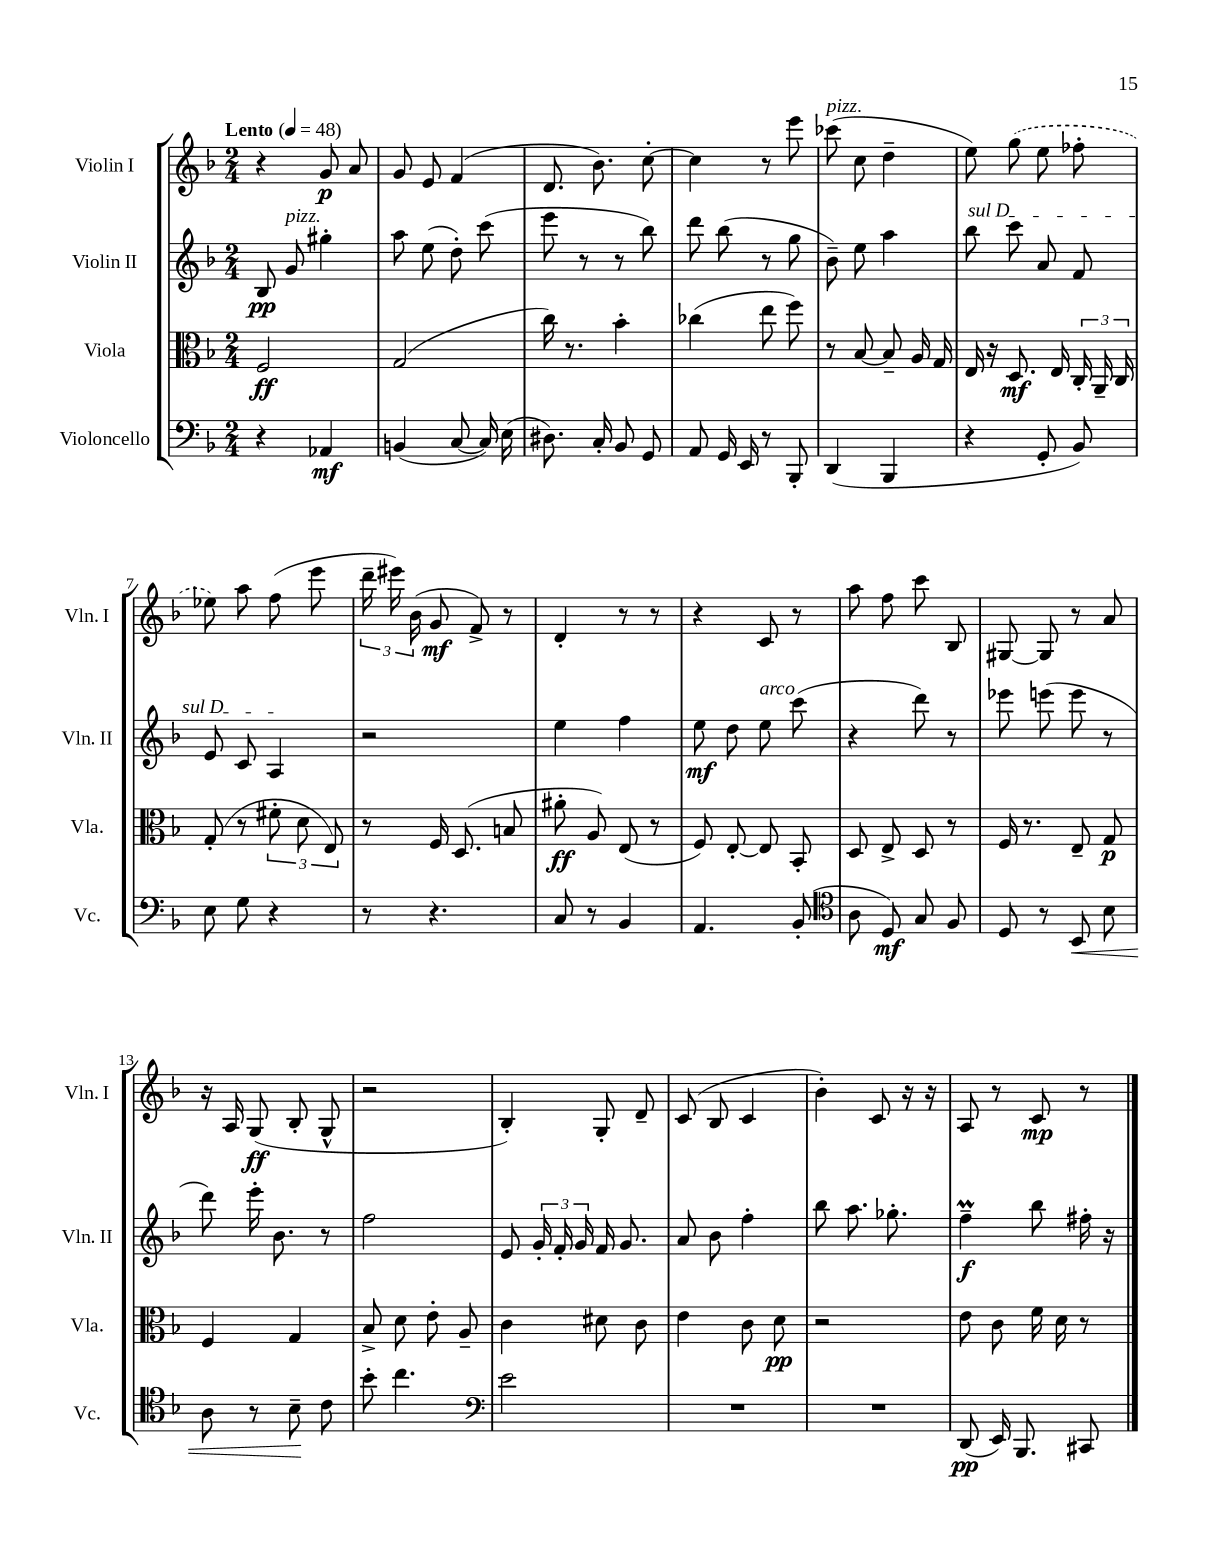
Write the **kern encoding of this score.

**kern	**dynam	**kern	**dynam	**kern	**dynam	**kern	**dynam
*part4	*part4	*part3	*part3	*part2	*part2	*part1	*part1
*staff4	*staff4	*staff3	*staff3	*staff2	*staff2	*staff1	*staff1
*I"Violoncello	*	*I"Viola	*	*I"Violin II	*	*I"Violin I	*
*I'Vc.	*	*I'Vla.	*	*I'Vln. II	*	*I'Vln. I	*
*clefF4	*	*clefC3	*	*clefG2	*	*clefG2	*
*k[b-]	*	*k[b-]	*	*k[b-]	*	*k[b-]	*
*M2/4	*	*M2/4	*	*M2/4	*	*M2/4	*
*MM48	*	*MM48	*	*MM48	*	*MM48	*
=1	=1	=1	=1	=1	=1	=1	=1
!	!	!	!	!	!	!LO:TX:a:B:t=Lento	!
4r	.	2F/	ff	8B-/	pp	4r	.
!	!	!	!	!LO:TX:a:i:t=pizz.	!	!	!
.	.	.	.	8g/	.	.	.
4AA-X/	mf	.	.	4gg#X'\	.	8g/	p
.	.	.	.	.	.	8a/	.
=2	=2	=2	=2	=2	=2	=2	=2
(4BBn/	.	(2G/	.	8aa\	.	8g/	.
.	.	.	.	(8ee\	.	8e/	.
[8C/	.	.	.	8dd'\)	.	(4f/	.
16C/])	.	.	.	(8ccc\	.	.	.
(16E\	.	.	.	.	.	.	.
=3	=3	=3	=3	=3	=3	=3	=3
8.D#X\)	.	16cc\)	.	8eee\	.	8.d/	.
.	.	8.r	.	.	.	.	.
.	.	.	.	8r	.	.	.
16C'/	.	.	.	.	.	8.b-\)	.
8BB-/	.	4b-'\	.	8r	.	.	.
8GG/	.	.	.	8bb-\)	.	[8cc'\	.
=4	=4	=4	=4	=4	=4	=4	=4
8AA/	.	(4cc-X\	.	8ddd\	.	4cc\]	.
16GG/	.	.	.	(8bb-\	.	.	.
16EE/	.	.	.	.	.	.	.
8r	.	8ee\	.	8r	.	8r	.
8BBB-'/	.	8ff\)	.	8gg\	.	8eee\	.
=5	=5	=5	=5	=5	=5	=5	=5
!	!	!	!	!	!	!LO:TX:a:i:t=pizz.	!
(4DD/	.	8r	.	8b-~\)	.	(8ccc-X\	.
.	.	[8B-/	.	8ee\	.	8cc\	.
4BBB-/	.	8B-~/]	.	4aa\	.	4dd~\	.
.	.	16A/	.	.	.	.	.
.	.	16G/	.	.	.	.	.
=6	=6	=6	=6	=6	=6	=6	=6
!	!	!	!	!LO:TX:a:i:t=sul D	!	!	!
4r	.	16E/	.	8bb-\	.	8ee\)	.
.	.	16r	.	.	.	.	.
.	.	8.D/	mf	8ccc\	.	(8gg\	.
8GG'/	.	.	.	8a/	.	8ee\	.
.	.	16E/	.	.	.	.	.
8BB-/)	.	24C'/	.	8f/	.	8ff-X'\	.
.	.	24AA~/	.	.	.	.	.
.	.	24C/	.	.	.	.	.
!!LO:LB:g=z
=7	=7	=7	=7	=7	=7	=7	=7
8E\	.	(8G'/	.	8e/	.	8ee-X\)	.
8G\	.	8r	.	8c/	.	8aa\	.
4r	.	12f#X'\	.	4A/	.	(8ff\	.
.	.	12d\	.	.	.	.	.
.	.	.	.	.	.	8eee\	.
.	.	12E/)	.	.	.	.	.
=8	=8	=8	=8	=8	=8	=8	=8
8r	.	8r	.	2r	.	24ddd~\	.
.	.	.	.	.	.	24eee#X\)	.
.	.	.	.	.	.	(24b-\	.
4.r	.	16F/	.	.	.	8g/	mf
.	.	(8.D/	.	.	.	.	.
.	.	.	.	.	.	8f^/)	.
.	.	8Bn/	.	.	.	8r	.
=9	=9	=9	=9	=9	=9	=9	=9
8C/	.	8a#X'\	ff	4ee\	.	4d'/	.
8r	.	8A/)	.	.	.	.	.
4BB-/	.	(8E/	.	4ff\	.	8r	.
.	.	8r	.	.	.	8r	.
=10	=10	=10	=10	=10	=10	=10	=10
4.AA/	.	8F/)	.	8ee\	mf	4r	.
.	.	[8E'/	.	8dd\	.	.	.
!	!	!	!	!LO:TX:a:i:t=arco	!	!	!
.	.	8E/]	.	8ee\	.	8c/	.
(8BB-'/	.	8BB-'/	.	(8ccc\	.	8r	.
=11	=11	=11	=11	=11	=11	=11	=11
*clefC4	*	*	*	*	*	*	*
8A\	.	8D/	.	4r	.	8aa\	.
8D/)	mf	8E^/	.	.	.	8ff\	.
8G/	.	8D/	.	8ddd\)	.	8ccc\	.
8F/	.	8r	.	8r	.	8B-/	.
=12	=12	=12	=12	=12	=12	=12	=12
8D/	.	16F/	.	8eee-X\	.	[8G#X/	.
.	.	8.r	.	.	.	.	.
8r	.	.	.	(8eeen\	.	8G#/]	.
!	!LO:HP:b	!	!	!	!	!	!
8BB-/	<	8E~/	.	8eee\	.	8r	.
8B-\	.	8G/	p	8r	.	8a/	.
!!LO:LB:g=z
=13	=13	=13	=13	=13	=13	=13	=13
8A\	.	4F/	.	8ddd\)	.	16r	.
.	.	.	.	.	.	16A/	.
8r	.	.	.	16eee'\	.	(8G/	ff
.	.	.	.	8.b-\	.	.	.
8B-~\	.	4G/	.	.	.	8B-'/	.
8c\	[	.	.	8r	.	8G^^/	.
=14	=14	=14	=14	=14	=14	=14	=14
8b-'\	.	8B-^/	.	2ff\	.	2r	.
4.cc\	.	8d\	.	.	.	.	.
.	.	8e'\	.	.	.	.	.
.	.	8A~/	.	.	.	.	.
=15	=15	=15	=15	=15	=15	=15	=15
*clefF4	*	*	*	*	*	*	*
2e\	.	4c\	.	8e/	.	4B-'/)	.
.	.	.	.	24g'/	.	.	.
.	.	.	.	24f'/	.	.	.
.	.	.	.	24g/	.	.	.
.	.	8d#X\	.	16f/	.	8G'/	.
.	.	.	.	8.g/	.	.	.
.	.	8c\	.	.	.	8d~/	.
=16	=16	=16	=16	=16	=16	=16	=16
2r	.	4e\	.	8a/	.	(8c/	.
.	.	.	.	8b-\	.	8B-/	.
.	.	8c\	.	4ff'\	.	4c/	.
.	.	8d\	pp	.	.	.	.
=17	=17	=17	=17	=17	=17	=17	=17
2r	.	2r	.	8bb-\	.	4b-'\)	.
.	.	.	.	8.aa\	.	.	.
.	.	.	.	.	.	8c/	.
.	.	.	.	8.gg-X'\	.	.	.
.	.	.	.	.	.	16r	.
.	.	.	.	.	.	16r	.
=18	=18	=18	=18	=18	=18	=18	=18
(8DD/	pp	8e\	.	4ffM~\	f	8A/	.
16EE/)	.	8c\	.	.	.	8r	.
8.BBB-/	.	.	.	.	.	.	.
.	.	16f\	.	8bb-\	.	8c/	mp
.	.	16d\	.	.	.	.	.
8CC#X/	.	8r	.	16ff#X'\	.	8r	.
.	.	.	.	16r	.	.	.
==	==	==	==	==	==	==	==
*-	*-	*-	*-	*-	*-	*-	*-
